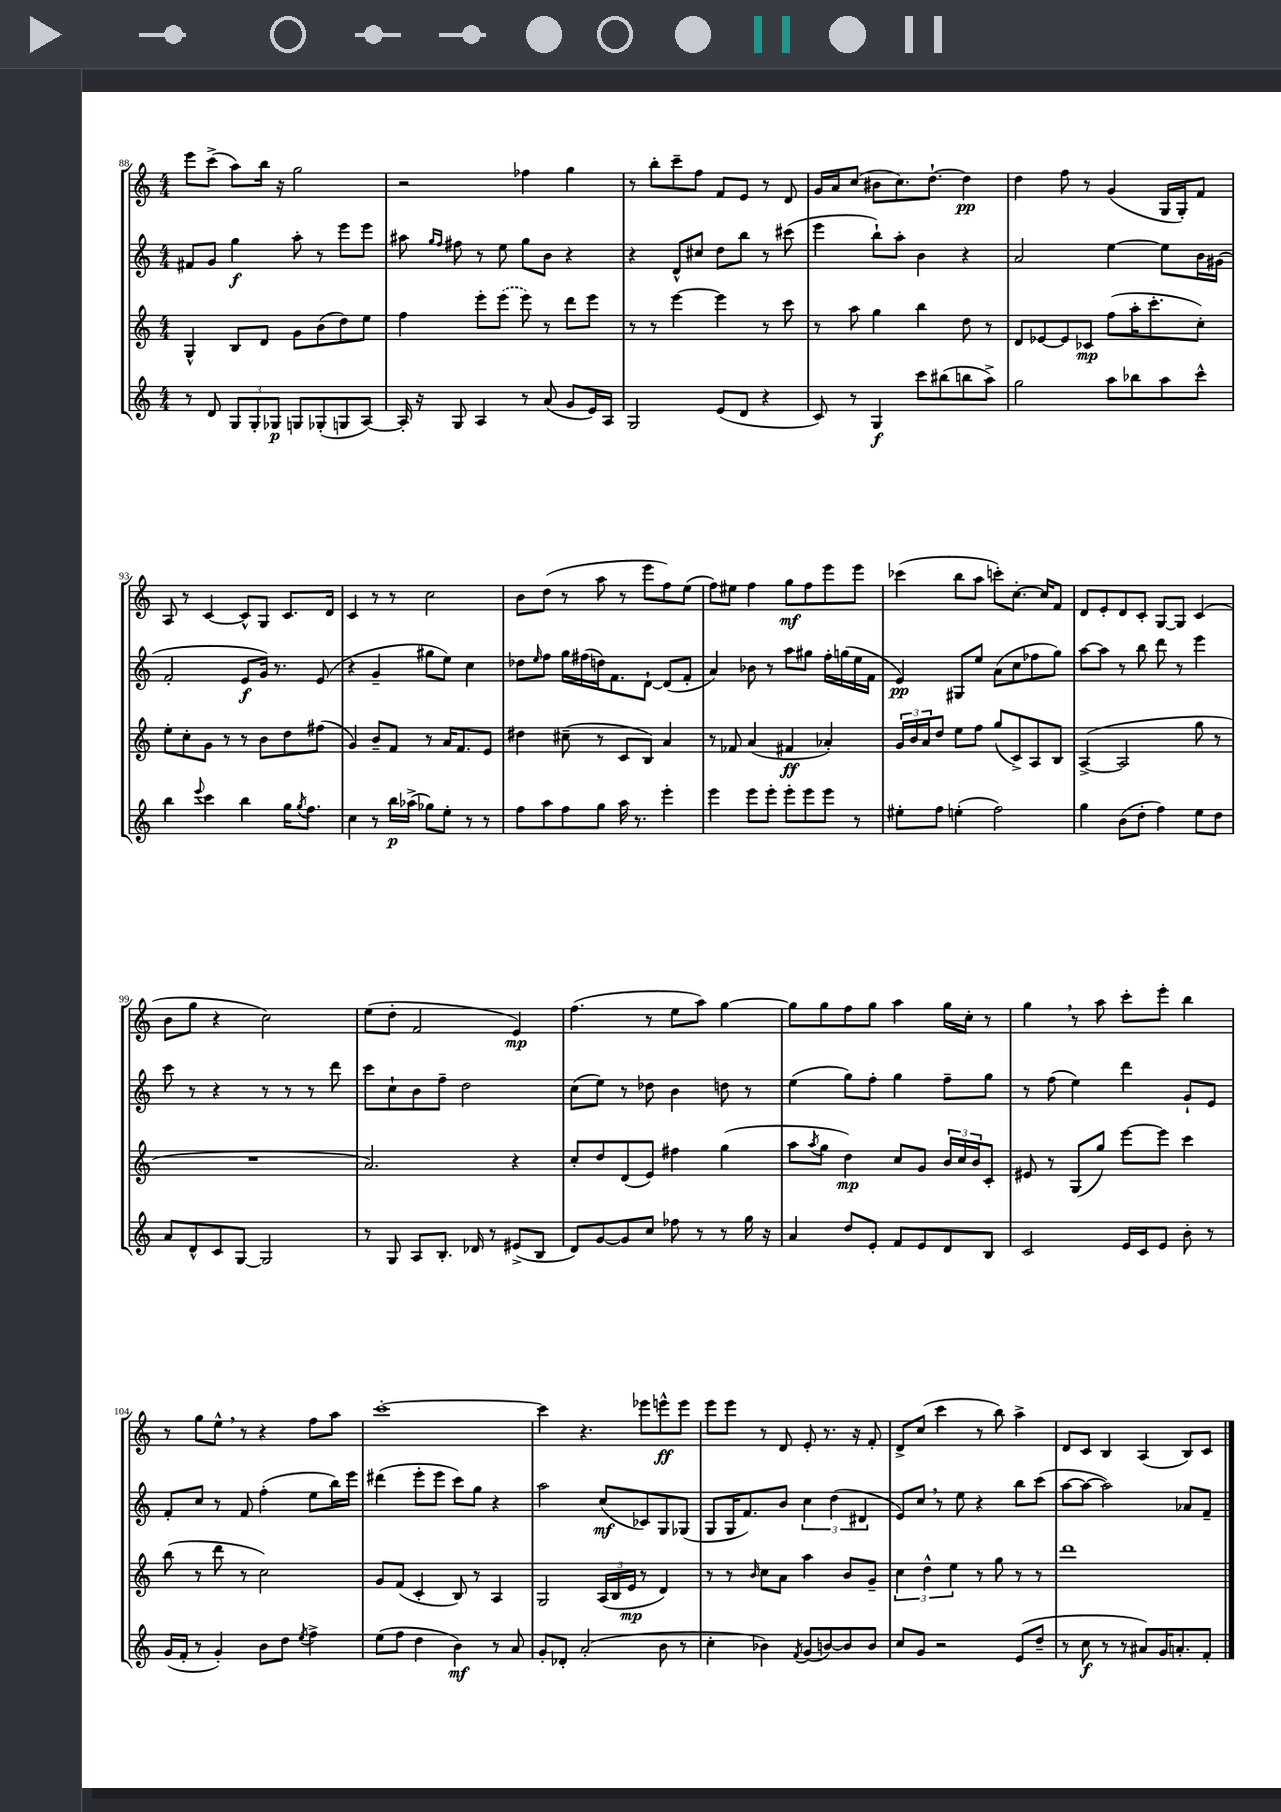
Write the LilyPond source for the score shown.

<<
\new StaffGroup <<
\new Staff = "s0" {
    \clef treble \key c \major \numericTimeSignature \time 4/4
    e'''8 c'''8->( a''8) b''16 r16 g''2 |
    r2 fes''4 g''4 |
    r8 b''8-. c'''8-- f''8 f'8 e'8 r8 d'8 |
    g'16 a'16 c''8( bis'8 c''8.) d''8.~-! d''4\pp |
    d''4 f''8 r8 g'4( g16 g16-.) f'8 |
    a8 r8 c'4~ c'8-^ g8 c'8. d'16 |
    c'4 r8 r8 c''2 |
    b'8 d''8( r8 a''8 r8 e'''8 f''8) e''8( |
    f''8) eis''8 f''4 g''8\mf f''8 e'''8 e'''8 |
    ces'''4( b''8 a''8 c'''8-.) c''8.~-. c''16 f'8 |
    d'8 e'8-. d'8 c'8-. g8~ g8 c'4( |
    b'8 g''8 r4 c''2) |
    e''8( d''8-. f'2 e'4\mp) |
    f''4.( r8 e''8 a''8) g''4~ |
    g''8 g''8 f''8 g''8 a''4 g''16 c''16-. r8 |
    g''4 \breathe r8 a''8 c'''8-. e'''8-. b''4 |
    r8 g''8 e''8-^ \breathe r8 r4 f''8 a''8 |
    c'''1~-. |
    c'''4 r4. ees'''8 e'''8-^\ff e'''8 |
    e'''8 e'''8 r8 d'8 e'8-. r8. r16 f'8-. |
    d'8-> c''8( c'''4 r8 b''8) a''4-> |
    d'8 c'8 b4 a4( b8) c'8 \bar "|." |
}
\new Staff = "s1" {
    \clef treble \key c \major \numericTimeSignature \time 4/4
    fis'8 g'8 g''4\f a''8-. r8 e'''8 e'''8 |
    ais''8 \grace { g''16 f''16 } fis''8 r8 e''8 g''8 b'8 r4 |
    r4 d'8-^ cis''8 d''8 b''8 r8 cis'''8( |
    e'''4 b''8-!) a''8-. b'4 r4 |
    a'2 e''4~ e''8 b'16 gis'16( |
    f'2-. e'8\f g'16) r8. e'8( |
    r4 g'4-- gis''8 e''8) c''4 |
    des''8 \grace { e''16 } f''8 g''16 fis''16( d''16) f'8. d'8~-! d'8( f'8-. |
    a'4) bes'8 r8 a''8 gis''8 f''16-. g''16( e''16 f'16 |
    e'4\pp) gis8 e''8 a'8( c''8 fes''8 g''8) |
    a''8~ a''8 r8 b''8 d'''8 r8 e'''4 |
    c'''8 r8 r4 r8 r8 r8 d'''8 |
    c'''8 c''8-! b'8 f''8-- d''2 |
    c''8( e''8) r8 des''8 b'4 d''8 r8 |
    e''4( g''8) f''8-. g''4 f''8-- g''8 |
    r8 f''8( e''4) d'''4 g'8-! e'8 |
    f'8-. c''8 r8 f'8 f''4-.( e''8 b''16) e'''16 |
    dis'''4( e'''8-. e'''8 c'''8) g''8 r4 |
    a''2 c''8\mf( ces'8) g8 ges8( |
    g8 g16 f'8.) b'8 \tuplet 3/2 { c''4 d''4( dis'4 } |
    e'8) c''8 \breathe r8 e''8 r4 b''8 c'''8( |
    a''8~ a''8~ a''2) aes'8 f'8-- \bar "|." |
}
\new Staff = "s2" {
    \clef treble \key c \major \numericTimeSignature \time 4/4
    g4-^ b8 d'8 g'8 b'8( d''8) e''8 |
    f''4 e'''8-. \once \slurDashed e'''8( e'''8) r8 d'''8 e'''8 |
    r8 r8 e'''4~ e'''4 r8 c'''8 |
    r8 a''8 g''4 b''4 d''8 r8 |
    d'8 ees'8~ ees'8 ces'8\mp f''8( a''16-. c'''8.-. c''8-.) |
    e''8-. c''8-. g'8 r8 r8 b'8 d''8 fis''8( |
    g'4) b'8-- f'8 r8 a'16 f'8. e'8 |
    dis''4 cis''8--( r8 c'8 b8) a'4 |
    r8 fes'8 a'4( fis'4\ff aes'4-.) |
    \tuplet 3/2 { g'16 b'16 a'16 } d''8 e''8 f''8 g''8( c'8->) a8 b8 |
    a4~->( a2 g''8 r8 |
    R1 |
    a'2.) r4 |
    c''8-. d''8 d'8( e'8) fis''4 g''4( |
    a''8 \acciaccatura { a''8 } g''8 d''4\mp) c''8 g'8 \tuplet 3/2 { b'16 c''16 b'16 } c'8-. |
    eis'8 r8 g8( g''8) e'''8~ e'''8 c'''4 |
    b''8( r8 d'''8 r8 c''2) |
    g'8 f'8( c'4-. b8) r8 a4 |
    g2 \tuplet 3/2 { a16( b16 e'16\mp } r8 d'4) |
    r8 r8 \grace { b'16 } c''8 a'8 a''4 b'8 g'8-- |
    \tuplet 3/2 { c''4 d''4-^ e''4 } r8 g''8 r8 r8 |
    d'''1 \bar "|." |
}
\new Staff = "s3" {
    \clef treble \key c \major \numericTimeSignature \time 4/4
    r8 d'8 \tuplet 3/2 { g8 g8-. ges8\p } g8 ges8-.( g8 a8~) |
    a16-. r16 g8 a4 r8 a'8( g'8 e'16) a16 |
    g2 e'8( d'8 r4 |
    c'8) r8 g4\f c'''8 bis''8( b''8 a''8->) |
    g''2 a''8 bes''8 a''8 c'''8-^ |
    b''4 \appoggiatura { e'''8 } c'''4 b''4 g''16 \acciaccatura { g''8 } f''8. |
    c''4 r8 b''16\p aes''16->( ges''8) e''8-. r8 r8 |
    f''8 a''8 f''8 g''8 a''16 r8. e'''4-. |
    e'''4 e'''8 e'''8-. e'''8-. e'''8 e'''8 r8 |
    eis''8-. f''8 e''4-.( f''2) |
    g''4 b'8( d''8-. f''4) e''8 d''8 |
    a'8 d'8-^ c'8 g8~ g2 |
    r8 g8 a8 b8.-. des'16 r8 eis'8->( b8 |
    d'8) g'8~ g'8 c''8 fes''8 r8 r8 g''16 r16 |
    a'4 d''8 e'8-. f'8 e'8 d'8 b8 |
    c'2 e'16 c'16 e'8 b'8-. r8 |
    g'16( f'16-. r8 g'4-.) b'8 d''8 \acciaccatura { e''8 } f''4-> |
    e''8( f''8 d''4 b'4\mf) r8 a'8 |
    g'8-. des'8-. a'2-.( b'8 r8 |
    c''4-. bes'4) \acciaccatura { f'8 } g'8( b'8~) b'8 b'8 |
    c''8 g'8 r2 e'8( d''8-- |
    r8 c''8\f r8 r8 ais'8) g'16 a'8.-. f'8-. \bar "|." |
}
>>
>>
\layout { \context { \Score currentBarNumber = #88 } }
